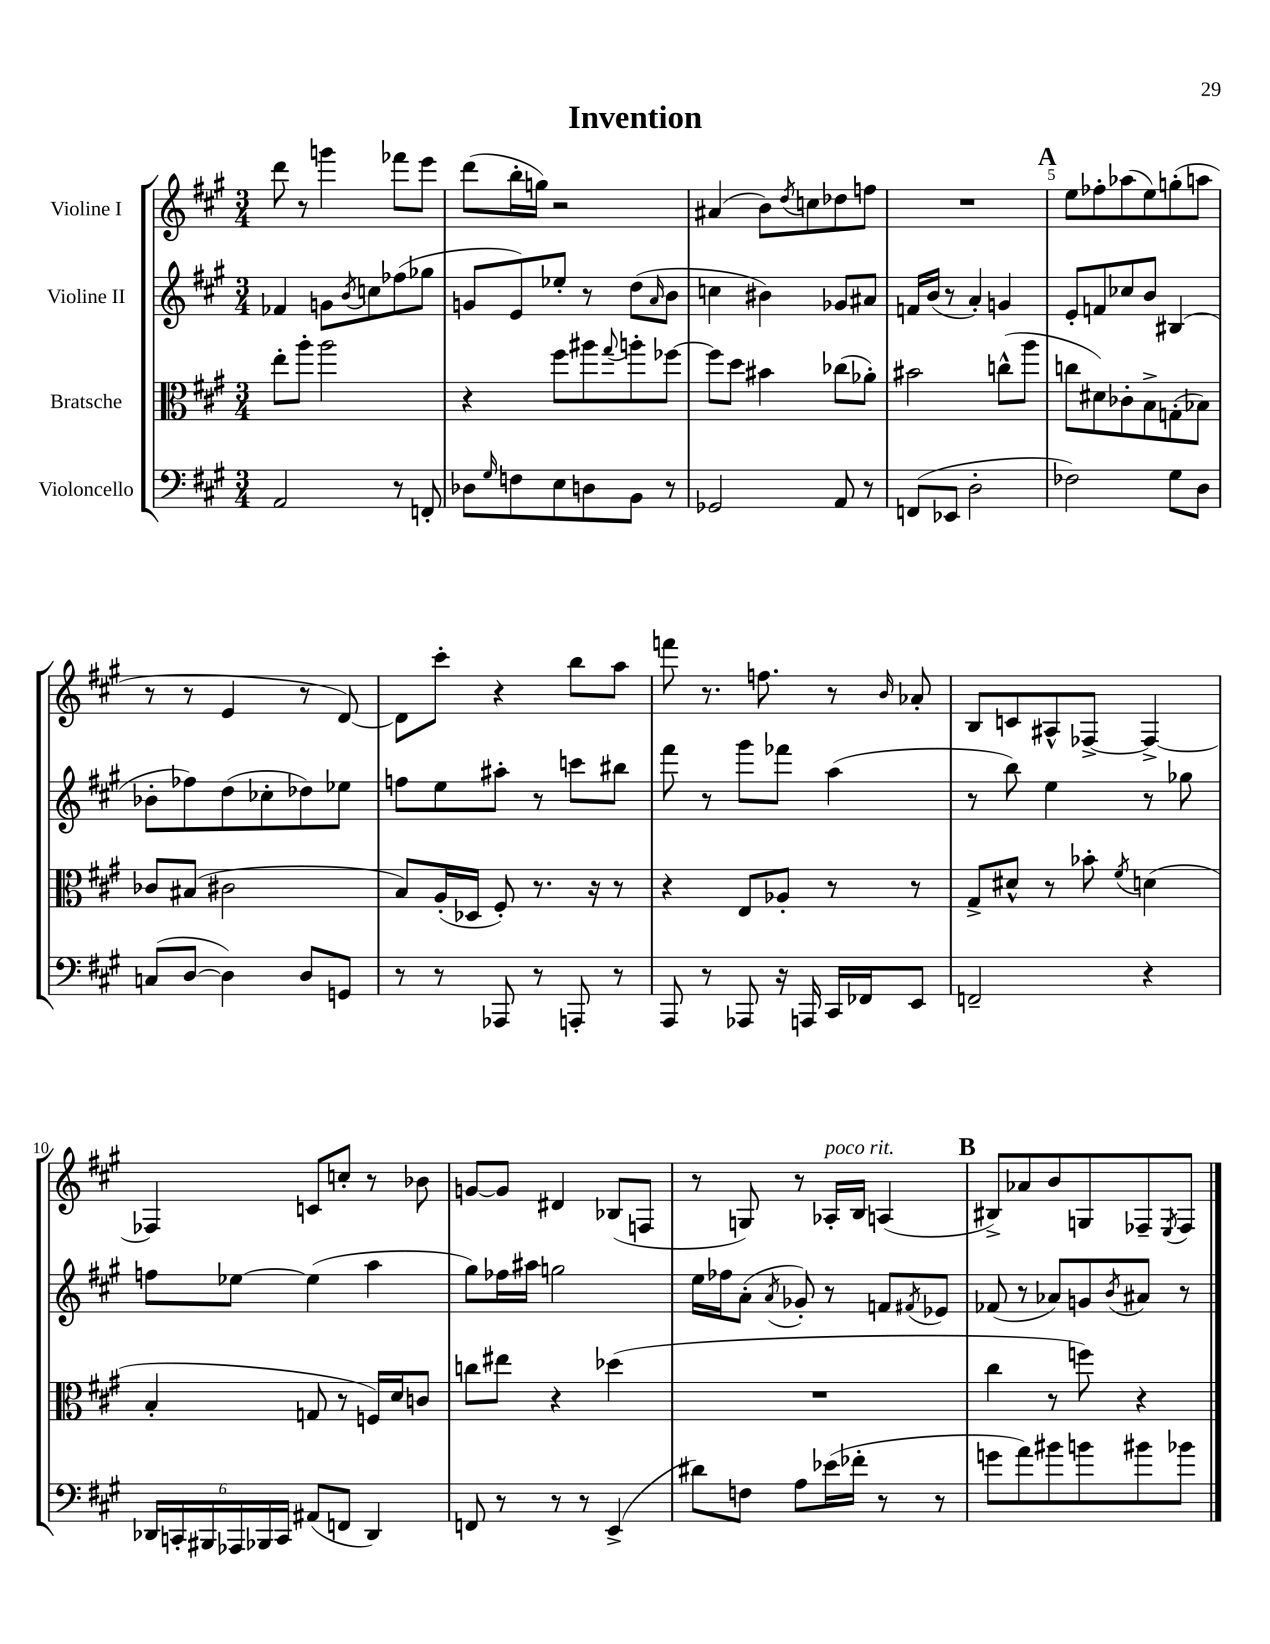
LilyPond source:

\header { title = "Invention" }
<<
\new StaffGroup <<
\new Staff = "s0" \with { instrumentName = "Violine I" } {
    \clef treble \key a \major \numericTimeSignature \time 3/4
    d'''8 r8 g'''4 fes'''8 e'''8 |
    d'''8( b''16-. g''16) r2 |
    ais'4( b'8) \acciaccatura { d''8 } c''8 des''8 f''8 |
    R2. |
    \mark \markup { \bold "A" } e''8 fes''8-. aes''8( e''8) g''8-.( a''8 |
    r8 r8 e'4 r8 d'8~) |
    d'8 cis'''8-. r4 b''8 a''8 |
    f'''8 r8. f''8. r8 \grace { b'16 } aes'8-. |
    b8 c'8 ais8-^ fes8~-> fes4~-> |
    fes4 c'8 c''8-. r8 bes'8 |
    g'8~ g'8 dis'4 bes8( f8 |
    r8 g8) r8 aes16-.^\markup { \italic "poco rit." } b16 a4( |
    \mark \markup { \bold "B" } bis8->) aes'8 b'8 g8 fes8-- \acciaccatura { e8 } fes8 \bar "|." |
}
\new Staff = "s1" \with { instrumentName = "Violine II" } {
    \clef treble \key a \major \numericTimeSignature \time 3/4
    fes'4 g'8 \acciaccatura { b'8 } c''8 fes''8( ges''8 |
    g'8 e'8) ees''8-. r8 d''8( \grace { a'16 } b'8 |
    c''4 bis'4) ges'8 ais'8 |
    f'16 b'16( r8 a'4-.) g'4 |
    \mark \markup { \bold "A" } e'8-. f'8 ces''8 b'8 bis4( |
    bes'8-. fes''8) d''8( ces''8-. des''8) ees''8 |
    f''8 e''8 ais''8-. r8 c'''8 bis''8 |
    fis'''8 r8 gis'''8 fes'''8 a''4( |
    r8 b''8) e''4 r8 ges''8 |
    f''8 ees''8~ ees''4( a''4 |
    gis''8) fes''16 ais''16 g''2 |
    e''16 fes''16 a'8-.( \acciaccatura { a'8 } ges'8-.) r8 f'8 \acciaccatura { fis'8 } ees'8 |
    \mark \markup { \bold "B" } fes'8( r8 aes'8) g'8 \acciaccatura { b'8 } ais'8 r8 \bar "|." |
}
\new Staff = "s2" \with { instrumentName = "Bratsche" } {
    \clef alto \key a \major \numericTimeSignature \time 3/4
    e''8-. a''8-. a''2 |
    r4 fis''8 ais''8 \appoggiatura { gis''8 } a''8-. fes''8~ |
    fes''8 d''8 bis'4 ces''8( aes'8-.) |
    bis'2 c''8-^( a''8 |
    \mark \markup { \bold "A" } c''8 dis'8) ces'8-. b8-> g8-.( bes8) |
    ces'8 bis8( cis'2 |
    b8) a16-.( des16 fis8-.) r8. r16 r8 |
    r4 e8 aes8-. r8 r8 |
    gis8-> dis'8-^ r8 bes'8-. \acciaccatura { fis'8 } d'4( |
    b4-. g8 r8 f16) d'16 c'8 |
    c''8 eis''8 r4 des''4( |
    R2. |
    \mark \markup { \bold "B" } cis''4 r8 f''8) r4 \bar "|." |
}
\new Staff = "s3" \with { instrumentName = "Violoncello" } {
    \clef bass \key a \major \numericTimeSignature \time 3/4
    a,2 r8 f,8-. |
    des8 \grace { gis16 } f8 e8 d8 b,8 r8 |
    ges,2 a,8 r8 |
    f,8( ees,8 d2-. |
    \mark \markup { \bold "A" } fes2) gis8 d8 |
    c8( d8~ d4) d8 g,8 |
    r8 r8 aes,,8 r8 a,,8-. r8 |
    a,,8 r8 aes,,8 r16 a,,16 cis,16 fes,16 e,8 |
    f,2-- r4 |
    \tuplet 6/4 { des,16 c,16-. bis,,16 aes,,16 bes,,16 c,16 } ais,8( f,8 des,4) |
    f,8 r8 r8 r8 e,4->( |
    dis'8) f8 a8 ees'16( fes'16-. r8 r8 |
    \mark \markup { \bold "B" } g'8 a'8) bis'8 b'8 bis'8 bes'8 \bar "|." |
}
>>
>>
\layout { \context { \Score \override BarNumber.break-visibility = ##(#f #t #t) barNumberVisibility = #(every-nth-bar-number-visible 5) } }
